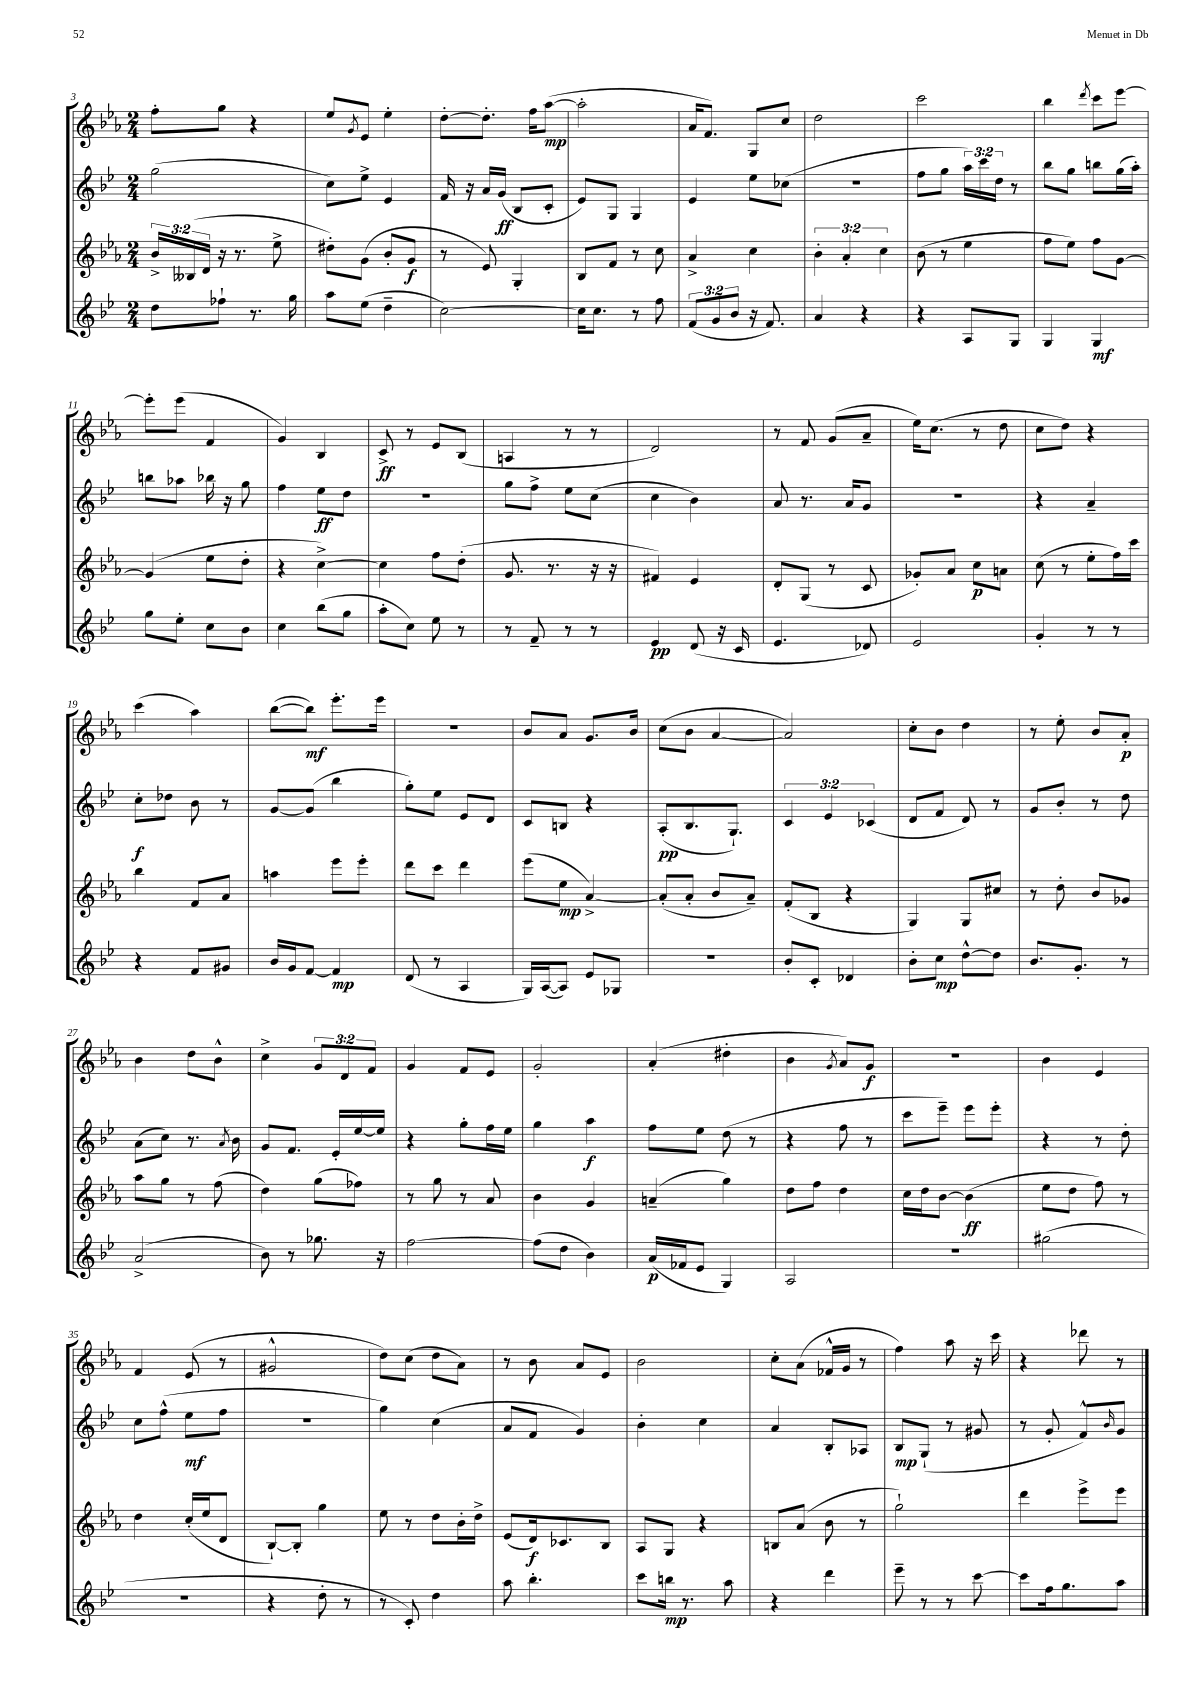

**kern	**kern	**kern	**kern
*staff4	*staff3	*staff2	*staff1
*clefG2	*clefG2	*clefG2	*clefG2
*k[b-e-]	*k[b-e-a-]	*k[b-e-]	*k[b-e-a-]
*M2/4	*M2/4	*M2/4	*M2/4
8dd	24b-^	(2gg	8ff'
.	(24B--	.	.
.	24d	.	.
8ff-`	16r	.	8gg
.	8.r	.	.
8.r	.	.	4r
.	8ee-^	.	.
16gg	.	.	.
=	=	=	=
8aa	8dd#')	8cc)	8ee-
.	.	.	8qg
(8ee-	(8g	8ee-^	8e-
4dd~	8b-'	4e-	4ee-'
.	8g	.	.
=	=	=	=
[2cc)	8r	16f	[8dd'
.	.	16r	.
.	8e-)	16a	8.dd']
.	.	(16g	.
.	4G'	8B-	.
.	.	.	16ff
.	.	8c'	([8aa-
=	=	=	=
16cc]	8B-	8e-)	2aa-']
8.cc	.	.	.
.	8f	8G	.
8r	8r	4G	.
8ff	8cc	.	.
=	=	=	=
(12f	4a-^	4e-	16a-
.	.	.	8.f)
12g	.	.	.
12b-	.	.	.
16r	4cc	8ee-	8G
8.f)	.	.	.
.	.	(8cc-	8cc
=	=	=	=
4a	6b-'	2r	2dd
.	6a-'	.	.
4r	.	.	.
.	6cc	.	.
=	=	=	=
4r	(8b-	8ff	2ccc
.	8r	8gg	.
8A	4ee-	24aa)	.
.	.	24ccc	.
.	.	24dd	.
8G	.	8r	.
=	=	=	=
4G	8ff	8bb-	4bb-
.	8ee-)	8gg	.
.	.	.	8qddd
4G	8ff	8bb	8ccc
.	[8g	(16gg	[8eee-
.	.	16aa')	.
=	=	=	=
8gg	(4g]	8bb	8eee-']
8ee-'	.	8aa-	(8eee-
8cc	8ee-	16bb-	4f
.	.	16r	.
8b-	8dd'	8gg	.
=	=	=	=
4cc	4r	4ff	4g)
(8bb-	[4cc^)	8ee-	4B-
8gg	.	8dd	.
=	=	=	=
8aa'	4cc]	2r	8c^
8cc)	.	.	8r
8ee-	8ff	.	8e-
8r	(8dd'	.	(8B-
=	=	=	=
8r	8.g	8gg	4A
8f~	.	8ff^	.
.	8.r	.	.
8r	.	8ee-	8r
8r	16r	(8cc	8r
.	16r	.	.
=	=	=	=
4e-	4f#)	4cc	2d)
(8d	4e-	4b-)	.
16r	.	.	.
16c	.	.	.
=	=	=	=
4.e-	8d'	8a	8r
.	(8G	8.r	8f
.	8r	.	(8g
.	.	16a	.
8d-)	8c	8g	8a-~
=	=	=	=
2e-	8g-')	2r	16ee-)
.	.	.	(8.cc
.	8a-	.	.
.	8cc	.	8r
.	8a	.	8dd
=	=	=	=
4g'	(8cc	4r	8cc
.	8r	.	8dd)
8r	8ee-'	4a~	4r
8r	16ff)	.	.
.	16ccc	.	.
=	=	=	=
4r	4bb-	8cc'	(4ccc
.	.	8dd-	.
8f	8f	8b-	4aa-)
8g#	8a-	8r	.
=	=	=	=
16b-	4aa	[8g	([8bb-
16g	.	.	.
[8f	.	(8g]	8bb-])
4f]	8eee-	4bb-	8.eee-'
.	8eee-'	.	.
.	.	.	16eee-
=	=	=	=
(8d	8ddd	8gg')	2r
8r	8ccc	8ee-	.
4A	4ddd	8e-	.
.	.	8d	.
=	=	=	=
16G)	(8eee-	8c	8b-
([16A	.	.	.
8A])	8ee-	8B	8a-
8e-	[4a-^)	4r	8.g
8G-	.	.	.
.	.	.	16b-
=	=	=	=
2r	(8a-']	(8A'	(8cc
.	8a-'	8.B-	8b-
.	8b-	.	[4a-
.	.	8.G`)	.
.	8a-~)	.	.
=	=	=	=
8b-'	(8f'	6c	2a-])
8c'	8B-	.	.
.	.	6e-	.
4d-	4r	.	.
.	.	(6c-	.
=	=	=	=
8b-'	4G)	8d	8cc'
8cc	.	8f	8b-
[8dd^^	8G	8d)	4dd
8dd]	8cc#	8r	.
=	=	=	=
8.b-	8r	8g	8r
.	8dd'	8b-'	8ee-'
8.g'	.	.	.
.	8b-	8r	8b-
8r	8g-	8dd	8a-'
=	=	=	=
(2a^	8aa-	(8a	4b-
.	8gg	8cc)	.
.	8r	8.r	8dd
.	(8ff	.	8b-^^
.	.	8qa	.
.	.	16b-	.
=	=	=	=
8b-)	4dd)	8g	4cc^
8r	.	8.f	.
8.gg-	(8gg	.	12g
.	.	16e-'	.
.	.	.	12d
.	8ff-)	[16ee-	.
.	.	.	12f
16r	.	16ee-]	.
=	=	=	=
[2ff	8r	4r	4g
.	8gg	.	.
.	8r	8gg'	8f
.	8a-	16ff	8e-
.	.	16ee-	.
=	=	=	=
(8ff]	4b-	4gg	2g'
8dd	.	.	.
4b-)	4g	4aa	.
=	=	=	=
(16a	(4a~	8ff	(4a-'
16f-	.	.	.
8e-	.	8ee-	.
4G)	4gg)	(8dd	4dd#'
.	.	8r	.
=	=	=	=
2A	8dd	4r	4b-
.	8ff	.	.
.	.	.	8qg
.	4dd	8ff	8a-)
.	.	8r	8g
=	=	=	=
2r	16cc	8ccc	2r
.	16dd	.	.
.	[8b-	8eee-~)	.
.	(4b-]	8eee-	.
.	.	8eee-'	.
=	=	=	=
(2gg#	8ee-	4r	4b-
.	8dd	.	.
.	8ff)	8r	4e-
.	8r	8dd'	.
=	=	=	=
2r	4dd	8cc	4f
.	.	(8ff^^	.
.	(16cc'	8ee-	(8e-
.	16ee-	.	.
.	8d	8ff	8r
=	=	=	=
4r	[8B-`)	2r	2g#^^
.	8B-']	.	.
8dd'	4gg	.	.
8r	.	.	.
=	=	=	=
8r	8ee-	4gg)	8dd)
8c')	8r	.	(8cc
4dd	8dd	(4cc	8dd
.	16b-'	.	8a-)
.	16dd^	.	.
=	=	=	=
8aa	(8e-	8a	8r
4.bb-'	16d)	8f	8b-
.	8.c-	.	.
.	.	4g)	8a-
.	8B-	.	8e-
=	=	=	=
8ccc	8A-	4b-'	2b-
16bb	8G	.	.
8.r	.	.	.
.	4r	4cc	.
8aa	.	.	.
=	=	=	=
4r	8B	4a	8cc'
.	(8a-	.	(8a-
4ddd	8b-	8B-'	16f-^^
.	.	.	16g
.	8r	8A-	8r
=	=	=	=
8eee-~	2gg`)	8B-	4ff)
8r	.	(8G`	.
8r	.	8r	8aa-
[8ccc	.	8g#	16r
.	.	.	16ccc
=	=	=	=
8ccc]	4ddd	8r	4r
16ff	.	8g'	.
8.gg	.	.	.
.	8eee-^	8f^^)	8ddd-
.	.	16qqb-	.
8aa	8eee-	8g	8r
==	==	==	==
*-	*-	*-	*-
